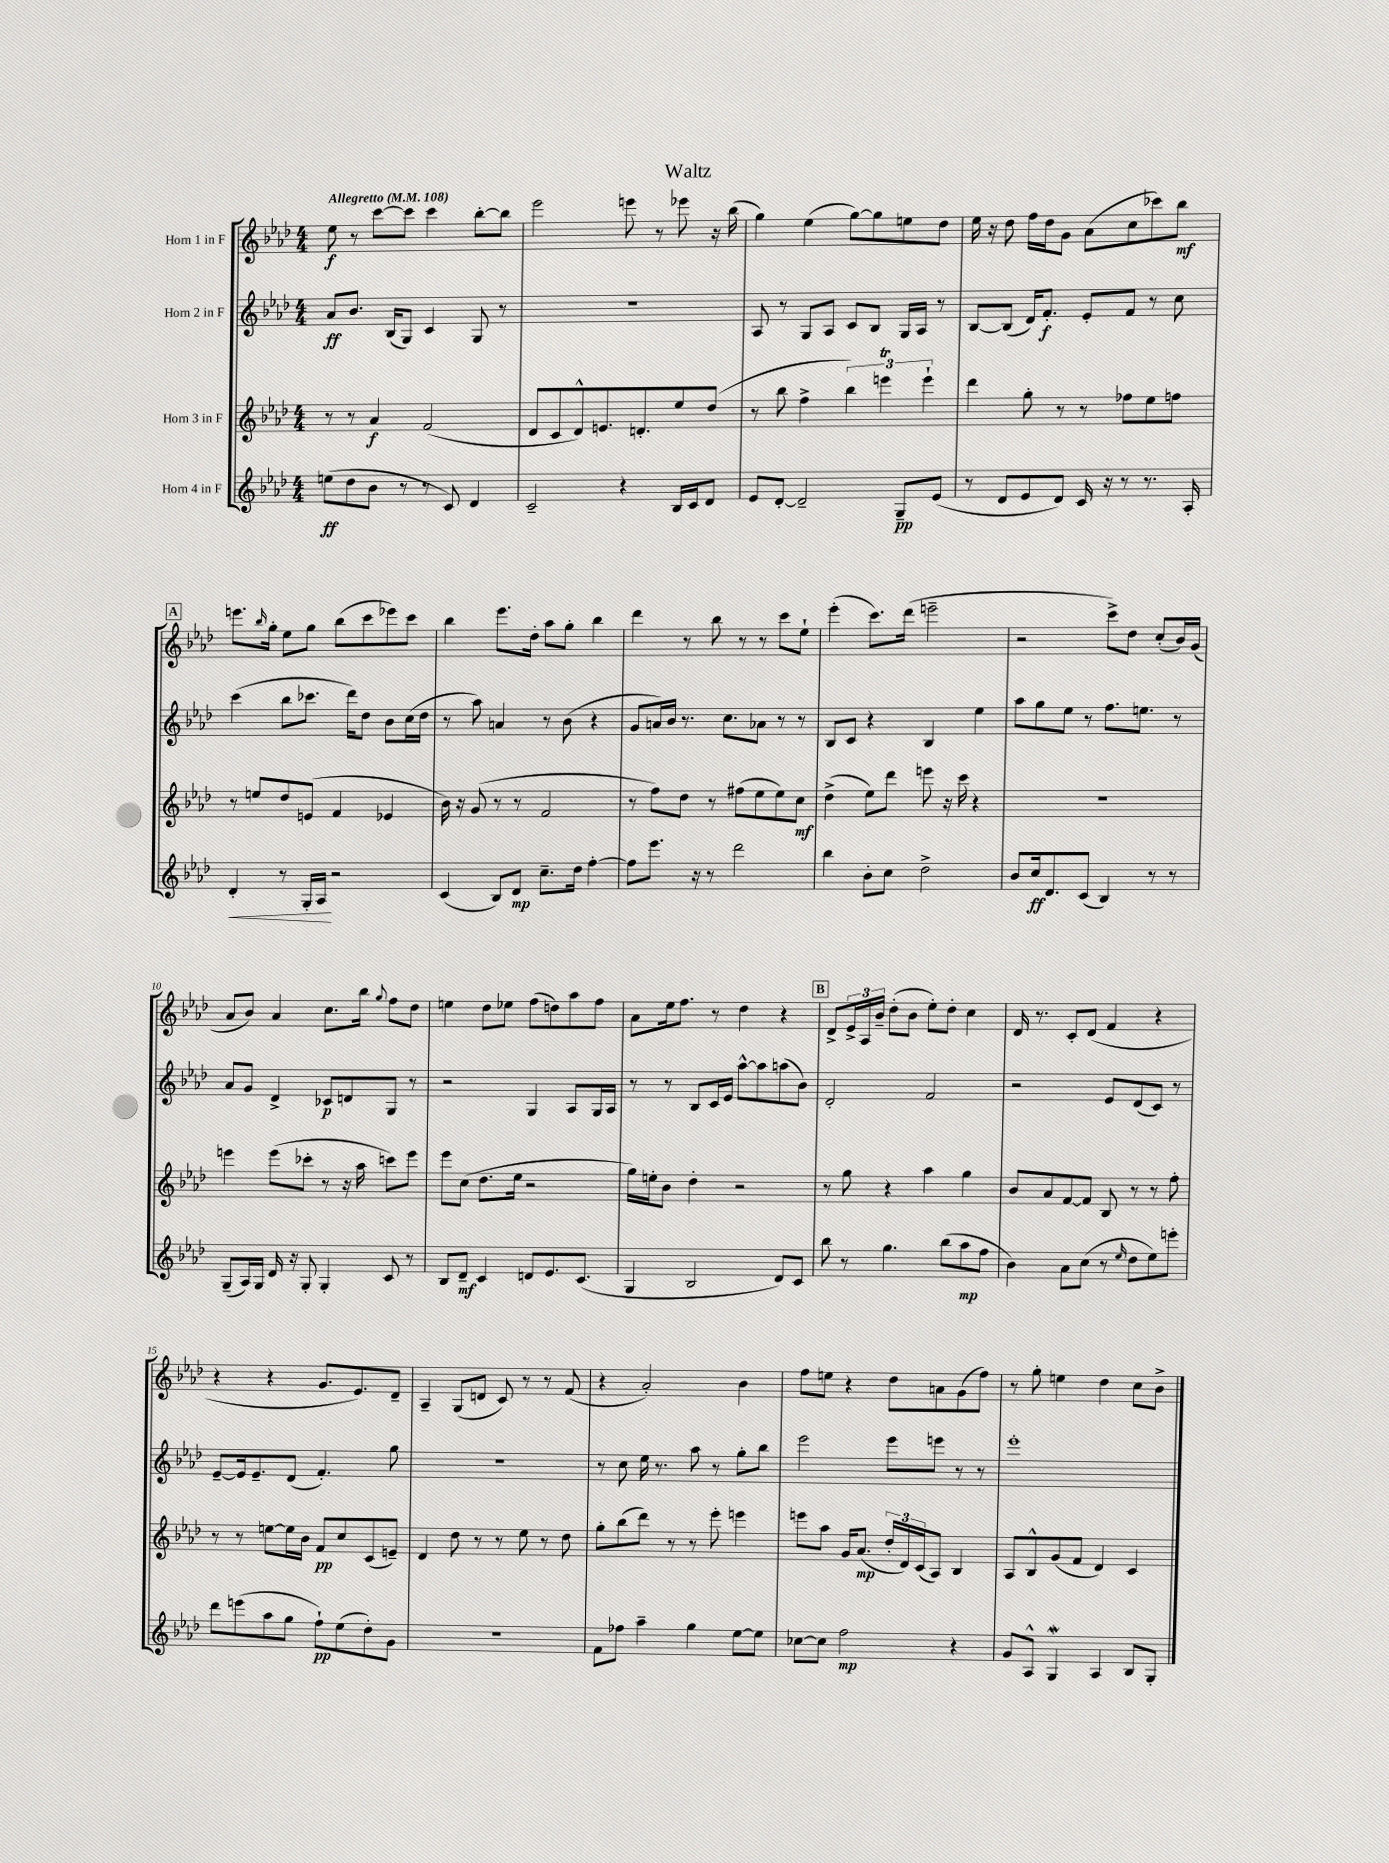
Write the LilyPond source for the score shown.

\header { title = "Waltz" }
<<
\new StaffGroup <<
\new Staff = "s0" \with { instrumentName = "Horn 1 in F" } {
    \clef treble \key aes \major \numericTimeSignature \time 4/4 \tempo "Allegretto" 4 = 108
    ees''8\f r8 c'''8~ c'''8 c'''4 bes''8~-. bes''8 |
    ees'''2 e'''8 r8 ees'''8 r16 bes''16( |
    g''4) ees''4( g''8~) g''8 e''8 des''8 |
    ees''16 r16 des''8 f''16 des''16 g'8 aes'8( c''8 ces'''8) bes''8\mf |
    \mark \markup { \box "A" } e'''8. \grace { bes''16 } g''16-. ees''8 g''8 bes''8( c'''8 ees'''8) c'''8 |
    bes''4 ees'''8. des''16-. aes''8 g''8-. bes''4 |
    des'''4 r8 bes''8 r8 r8 c'''8 ees''8-! |
    ees'''4-.( c'''8.) des'''16( e'''2-- |
    r2 c'''8->) des''8 c''8-.( bes'16) g'16( |
    aes'8 bes'8) aes'4 c''8. bes''16 \appoggiatura { g''8 } f''8 des''8 |
    e''4 des''8 ees''8 f''8( d''8) aes''8 f''8 |
    aes'8 ees''16 f''8. r8 des''4 r4 |
    \mark \markup { \box "B" } des'8-> \tuplet 3/2 { ees'16-> aes16 bes'16-- } des''8-.( bes'8 ees''8-.) des''8-. c''4 |
    des'16 r8. c'8-. des'8( f'4 r4 |
    r4 r4 g'8. ees'8.) des'8-- |
    aes4-- g8( d'8 c'8) r8 r8 f'8( |
    r4 aes'2-.) bes'4 |
    f''8 e''8 r4 des''8 a'8 g'8( f''8) |
    r8 g''8-. e''4 des''4 c''8 bes'8-> \bar "|." |
}
\new Staff = "s1" \with { instrumentName = "Horn 2 in F" } {
    \clef treble \key aes \major \numericTimeSignature \time 4/4
    aes'8\ff bes'8. bes16( g8) c'4 g8 r8 |
    R1 |
    aes8 r8 g8 aes8 c'8 bes8 g16 aes16 r8 |
    bes8~ bes8( des'16) f'8.-.\f ees'8-. f'8 r8 c''8 |
    \mark \markup { \box "A" } c'''4( bes''8 ces'''8. des'''16) des''8 bes'8 c''16( des''16 |
    r8 aes''8) a'4 r8 bes'8( r4 |
    g'8 a'16) bes'16 r8. c''8. aes'8 r8 r8 |
    bes8 c'8 r4 bes4 ees''4 |
    aes''8 g''8 ees''8 r8 f''8. e''8. r8 |
    aes'8 g'8 des'4-> ces'8\p d'8 g8 r8 |
    r2 g4 aes8 g16 aes16 |
    r8 r8 bes8 c'16 ees'16 aes''8~-^ aes''8 a''8( bes'8) |
    \mark \markup { \box "B" } des'2-. f'2 |
    r2 ees'8 des'8( c'8) r8 |
    ees'8~-- ees'16 ees'8.-- des'8( f'4.-.) g''8 |
    R1 |
    r8 c''8 ees''16 r8. aes''8 r8 g''8-. bes''8 |
    ees'''2 ees'''8 e'''8 r8 r8 |
    ees'''1-. \bar "|." |
}
\new Staff = "s2" \with { instrumentName = "Horn 3 in F" } {
    \clef treble \key aes \major \numericTimeSignature \time 4/4
    r8 r8 aes'4\f f'2( |
    des'8 c'8 des'8-^) e'8. d'8.-. ees''8 des''8( |
    r8 bes''8 f''4-> \tuplet 3/2 { bes''4) e'''4\trill e'''4-! } |
    des'''4 g''8-. r8 r8 fes''8 ees''8 f''8 |
    \mark \markup { \box "A" } r8 e''8 des''8 e'8( f'4 ees'4 |
    bes'16) r16 g'8( r8 r8 f'2 |
    r8 f''8) des''8 r8 fis''8( ees''8 ees''8) c''8\mf |
    des''4->( ees''8) des'''8 e'''8 r16 c'''16 r4 |
    r1 |
    e'''4 e'''8( ces'''8-. r8 r16 aes''16 c'''8) e'''8 |
    ees'''8 c''8( des''8. ees''16 r2 |
    g''16) e''16-. bes'8 des''4-. r2 |
    \mark \markup { \box "B" } r8 g''8 r4 aes''4 g''4 |
    bes'8 aes'8 f'8~ f'8 bes8 r8 r8 f''8-. |
    r8 r8 e''8~ e''16 bes'16 f'8\pp c''8 c'8( e'8--) |
    des'4 des''8 r8 r8 ees''8 r8 des''8 |
    g''8-. bes''8( des'''8) r8 r8 ees'''8-. e'''4 |
    e'''8 aes''8 g'16 aes'8.\mp( \tuplet 3/2 { des''16-. des'16) c'16( } aes8) bes4 |
    aes8 bes8-^ g'8( f'8 des'4) c'4 \bar "|." |
}
\new Staff = "s3" \with { instrumentName = "Horn 4 in F" } {
    \clef treble \key aes \major \numericTimeSignature \time 4/4
    e''8\ff( des''8 bes'8 r8 r8 c'8) des'4 |
    c'2-- r4 bes16 c'16 des'8 |
    ees'8 des'8~-. des'2-- g8--\pp ees'8( |
    r8 des'8 ees'8 des'8) c'16 r16 r8 r8. aes16-. |
    \mark \markup { \box "A" } des'4-.\< r8 g16-. aes16\! r2 |
    c'4( bes8) des'8\mp c''8.-- des''16 f''4~-. |
    f''8 ees'''8. r16 r8 des'''2 |
    bes''4 bes'8-. c''8 des''2-> |
    bes'8 c''16\ff des'8. c'8( bes4) r8 r8 |
    g8--( aes16) g16 des'16 r16 g8-. g4-. c'8 r8 |
    bes8 des'8--\mf c'4 d'8 ees'8. c'8.( |
    g4 bes2 des'8) c'8 |
    \mark \markup { \box "B" } bes''8 r8 g''4. bes''8( aes''8\mp f''8 |
    bes'4) aes'8 c''8( r8 \grace { ees''16 } des''8 ees''8) e'''8-. |
    des'''8 e'''8( aes''8 g''8 f''8-!\pp) ees''8( des''8-.) g'8 |
    r1 |
    f'8 fes''8 aes''4-- g''4 ees''8~ ees''8 |
    ces''8~ ces''8 f''2\mp r4 |
    g'8 aes8-^ g4\mordent aes4 bes8 g8-. \bar "|." |
}
>>
>>
